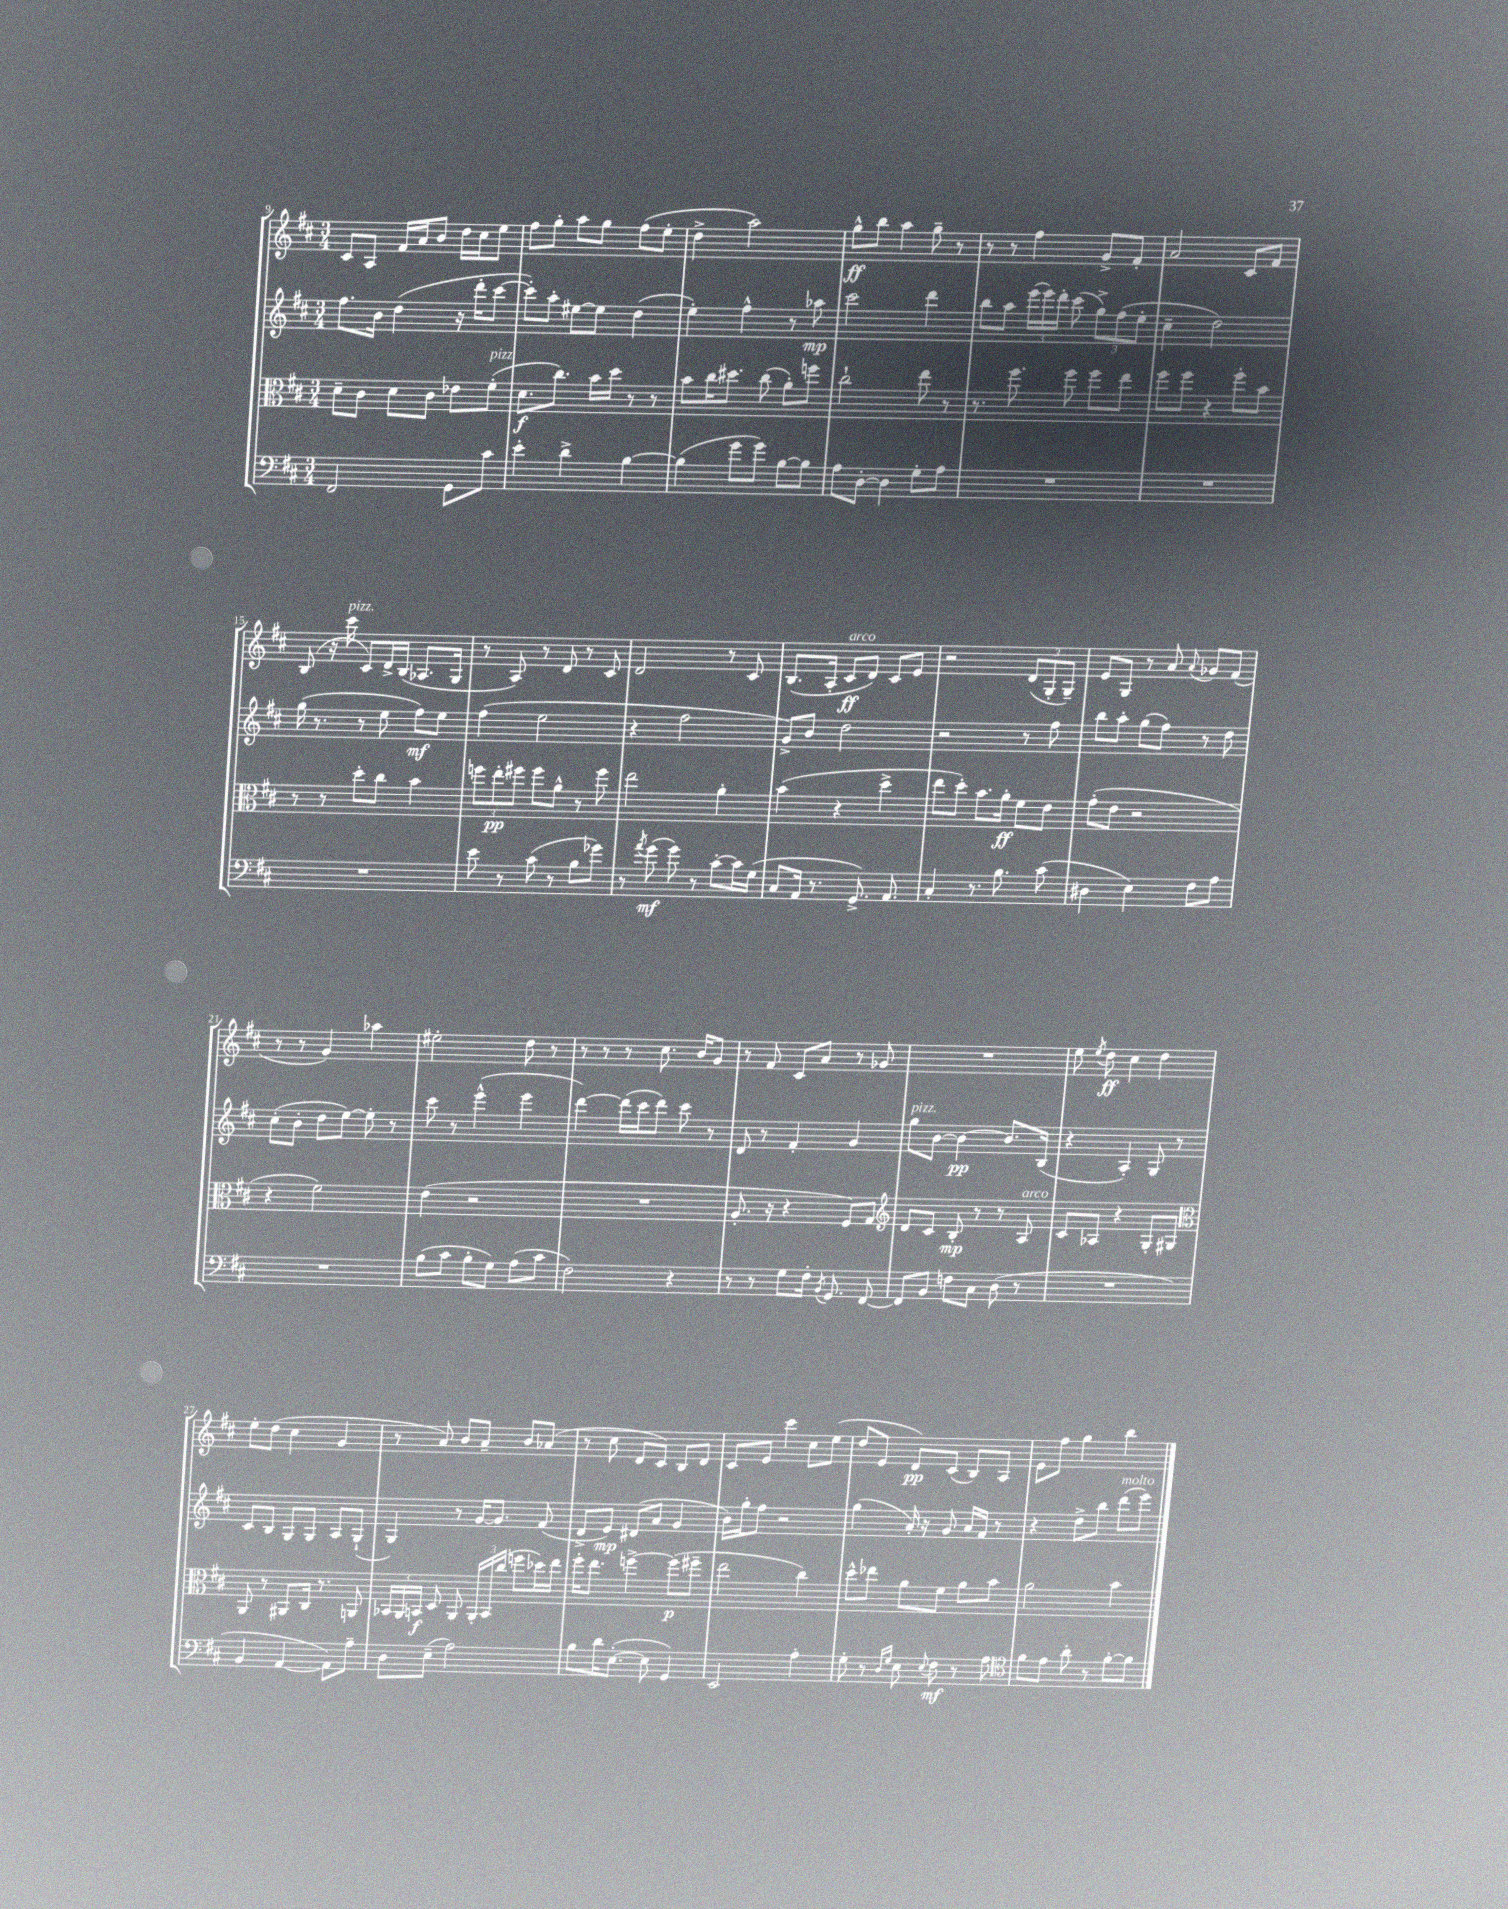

**kern	**dynam	**kern	**dynam	**kern	**dynam	**kern	**dynam
*part4	*part4	*part3	*part3	*part2	*part2	*part1	*part1
*staff4	*staff4	*staff3	*staff3	*staff2	*staff2	*staff1	*staff1
*clefF4	*	*clefC3	*	*clefG2	*	*clefG2	*
*k[f#c#]	*	*k[f#c#]	*	*k[f#c#]	*	*k[f#c#]	*
*M3/4	*	*M3/4	*	*M3/4	*	*M3/4	*
=9	=9	=9	=9	=9	=9	=9	=9
2FF#/	.	8d~\L	.	8.ff#\L	.	8c#/L	.
.	.	8c#\J	.	.	.	8A/J	.
.	.	.	.	16b\Jk	.	.	.
.	.	8d\L	.	(4dd\	.	16f#/LL	.
.	.	.	.	.	.	16a/J	.
.	.	8c#\J	.	.	.	8b/J	.
8GG\L	.	8e-X\L	.	16r	.	16dd\LL	.
.	.	.	.	16ddd'\KL	.	16cc#\J	.
!	!	!LO:TX:a:i:t=pizz.	!	!	!	!	!
8c#\J	.	(8f#'\J	.	[8ccc#\J	.	8ee\J	.
=10	=10	=10	=10	=10	=10	=10	=10
4e'\	.	8.d\L	f	8ccc#'\L])	.	8ff#\L	.
.	.	.	.	8aa'\J	.	8gg'\J	.
.	.	8.cc#\J)	.	.	.	.	.
4d^\	.	.	.	[8ee#X\L	.	8aa\L	.
.	.	16b\LL	.	8ee#\J]	.	8gg\J	.
.	.	16dd\JJ	.	.	.	.	.
[4B\	.	8r	.	(4dd\	.	(8ff#\L	.
.	.	8r	.	.	.	8ee'\J	.
=11	=11	=11	=11	=11	=11	=11	=11
(4B\]	.	8b\L	.	4ee'\)	.	4dd^\	.
.	.	16cc#\K	.	.	.	.	.
.	.	8.dd#X\J	.	.	.	.	.
8g\L	.	.	.	4ff#^^\	.	2aa\)	.
8g\J)	.	(8cc#\	.	.	.	.	.
[8B\L	.	8a'\L)	.	8r	.	.	.
8B\J]	.	8ffn\J	.	8aa-X\	mp	.	.
=12	=12	=12	=12	=12	=12	=12	=12
8A\L	.	2cc#`\	.	2ccc#\	.	8gg^^\L	ff
[8D'\J	.	.	.	.	.	8bb\J	.
4D\]	.	.	.	.	.	4aa\	.
8G'\L	.	8ee\	.	4ddd\	.	8gg~\	.
8A\J	.	8r	.	.	.	8r	.
=13	=13	=13	=13	=13	=13	=13	=13
2.r	.	8.r	.	8bb\L	.	8r	.
.	.	.	.	8aa\J	.	8r	.
.	.	8.ff#\	.	.	.	.	.
.	.	.	.	(24eee\LL	.	4ff#\	.
.	.	.	.	24eee\)	.	.	.
.	.	.	.	24ddd'\JJ	.	.	.
.	.	8ff#\	.	(8ccc#\	.	.	.
.	.	8ff#\L	.	12gg^\L)	.	8g^/L	.
.	.	.	.	(12ff#\	.	.	.
.	.	8ee\J	.	.	.	8f#'/J	.
.	.	.	.	12ee'\J	.	.	.
=14	=14	=14	=14	=14	=14	=14	=14
2.r	.	8ff#\L	.	4cc#~\	.	2a/	.
.	.	8ff#\J	.	.	.	.	.
.	.	4r	.	2dd\)	.	.	.
.	.	8ff#'\L	.	.	.	8c#/L	.
.	.	8b\J	.	.	.	8f#/J	.
!!LO:LB:g=z
=15	=15	=15	=15	=15	=15	=15	=15
2.r	.	8r	.	(16gg\	.	(8B/	.
.	.	.	.	8.r	.	.	.
.	.	8r	.	.	.	16r	.
!	!	!	!	!	!	!LO:TX:a:i:t=pizz.	!
.	.	.	.	.	.	16ccc#\	.
.	.	8dd'\L	.	8r	.	8c#/L)	.
.	.	8cc#\J	.	8ee\	.	16d^/L	.
.	.	.	.	.	.	(16B/JJ	.
.	.	4b\	.	8ff#\L)	mf	8.A-X/L	.
.	.	.	.	8ee\J	.	.	.
.	.	.	.	.	.	16G/Jk	.
=16	=16	=16	=16	=16	=16	=16	=16
8e\	.	12ffn\L	.	(4ff#\	.	8r	.
.	.	12ee'\	pp	.	.	.	.
8r	.	.	.	.	.	8A/)	.
.	.	12ff#X\J	.	.	.	.	.
(8c#\	.	8ff#\L	.	2ee\	.	8r	.
8r	.	8a^^\J	.	.	.	8d/	.
8B\L	.	8r	.	.	.	8r	.
8g-X\J)	.	8ff#\	.	.	.	8c#/	.
=17	=17	=17	=17	=17	=17	=17	=17
8r	.	2ee\	.	4r	.	2d/	.
8qa/	.	.	.	.	.	.	.
(8g\	mf	.	.	.	.	.	.
8g\)	.	.	.	2ff#\	.	.	.
8r	.	.	.	.	.	.	.
[8c#'\L	.	4a'\	.	.	.	8r	.
16c#\L]	.	.	.	.	.	8c#/	.
(16G\JJ	.	.	.	.	.	.	.
=18	=18	=18	=18	=18	=18	=18	=18
8C#/L	.	(4b\	.	8g^/L)	.	(8.B/L	.
16AA/Jk	.	.	.	8b/J	.	.	.
8.r	.	.	.	.	.	16A'/Jk	.
!	!	!	!	!	!	!LO:TX:a:i:t=arco	!
.	.	4r	.	2dd\	.	8c#/L	ff
8.GG^/)	.	.	.	.	.	8d/J)	.
.	.	4dd^\	.	.	.	8c#/L	.
8.AA/	.	.	.	.	.	.	.
.	.	.	.	.	.	8e/J	.
=19	=19	=19	=19	=19	=19	=19	=19
4C#'/	.	8ee\L	.	2r	.	2r	.
.	.	8dd'\J)	.	.	.	.	.
8.r	.	8.b\L	.	.	.	.	.
8.B\	.	16a'\Jk	ff	.	.	.	.
.	.	8f#\L	.	8r	.	(12d/L	.
.	.	.	.	.	.	12G'/	.
(8c#\	.	8e\J	.	8ff#\	.	.	.
.	.	.	.	.	.	12G~/J)	.
=20	=20	=20	=20	=20	=20	=20	=20
4D#X\	.	(8g'\L	.	8bb\L	.	8e/L	.
.	.	8e\J	.	8aa'\J	.	8G/J	.
4E\)	.	2r	.	(8gg\L	.	8r	.
.	.	.	.	8ff#\J)	.	8a/	.
.	.	.	.	.	.	8qqa/	.
8F#\L	.	.	.	8r	.	8g-X/L	.
8A\J	.	.	.	8dd\	.	(8f#/J	.
!!LO:LB:g=z
=21	=21	=21	=21	=21	=21	=21	=21
2.r	.	4r	.	(8cc#'\L	.	8r	.
.	.	.	.	8b'\J	.	8r	.
.	.	2f#\)	.	8dd\L	.	4g/)	.
.	.	.	.	[8ee\J)	.	.	.
.	.	.	.	8ee'\]	.	4aa-X\	.
.	.	.	.	8r	.	.	.
=22	=22	=22	=22	=22	=22	=22	=22
(8B\L	.	(4e\	.	8ccc#\	.	2ee#X'\	.
8c#\J	.	.	.	8r	.	.	.
8B'\L	.	2r	.	(4eee^^\	.	.	.
8G\J)	.	.	.	.	.	.	.
(8A\L	.	.	.	4eee\	.	8dd\	.
8c#\J	.	.	.	.	.	8r	.
=23	=23	=23	=23	=23	=23	=23	=23
2F#\)	.	2.r	.	[4ddd\)	.	8r	.
.	.	.	.	.	.	8r	.
.	.	.	.	(16ddd\LL]	.	8r	.
.	.	.	.	16ccc#\J	.	.	.
.	.	.	.	8ddd\J)	.	8.cc#\	.
4r	.	.	.	8ccc#\	.	.	.
.	.	.	.	.	.	16b/KL	.
.	.	.	.	8r	.	8g/J	.
=24	=24	=24	=24	=24	=24	=24	=24
8r	.	8.A'/	.	8d/	.	8r	.
8r	.	.	.	8r	.	8f#/	.
.	.	16r	.	.	.	.	.
8G\L	.	4r	.	4f#'/	.	8c#/L	.
16F#'\Jk	.	.	.	.	.	8a/J	.
8qBB/	.	.	.	.	.	.	.
8.GG/	.	.	.	.	.	.	.
.	.	8F#/L)	.	4g/	.	8r	.
[8FF#/	.	8G/J	.	.	.	8g-X/	.
=25	=25	=25	=25	=25	=25	=25	=25
*	*	*clefG2	*	*	*	*	*
!	!	!	!	!LO:TX:a:i:t=pizz.	!	!	!
8FF#/L]	.	8d/L	.	8gg\L	.	2.r	.
8BB/J	.	8c#/J	.	[8b\J	.	.	.
8Fn\L	.	8B'/	mp	4b\_	pp	.	.
8C#\J	.	8r	.	.	.	.	.
(8D\	.	8r	.	8.b/L]	.	.	.
!	!	!LO:TX:a:i:t=arco	!	!	!	!	!
8r	.	8A/	.	.	.	.	.
.	.	.	.	(16B/Jk	.	.	.
=26	=26	=26	=26	=26	=26	=26	=26
2.r	.	8c#/L	.	4r	.	8ee\	.
.	.	.	.	.	.	8qee/	.
.	.	8A-X/J	.	.	.	8dd\	ff
.	.	4r	.	4A'/)	.	4cc#\	.
.	.	8G'/L	.	8G/	.	4dd\	.
.	.	8G#X/J	.	8r	.	.	.
!!LO:LB:g=z
=27	=27	=27	=27	=27	=27	=27	=27
*	*	*clefC3	*	*	*	*	*
4BB/	.	8AA/	.	8c#/L	.	8ee'\L	.
.	.	8r	.	8B/J	.	(8dd\J	.
[4AA/	.	8AA#X/L	.	8G/L	.	4cc#\	.
.	.	16C#/Jk	.	8G/J	.	.	.
.	.	8.r	.	.	.	.	.
8AA\L])	.	.	.	8A/L	.	4g/	.
8A~\J	.	8AAn/	.	(8G`/J	.	.	.
=28	=28	=28	=28	=28	=28	=28	=28
8D\L	.	24BB-X/LL	.	4G/)	.	8r	.
.	.	24AA/	.	.	.	.	.
.	.	24BBn/JJ	f	.	.	.	.
(8E~\J	.	8D/	.	.	.	8a/)	.
2A\)	.	8AA/	.	8r	.	8b/L	.
.	.	24AA'/LL	.	[16g/KL	.	8a~/J	.
.	.	24BB/	.	.	.	.	.
.	.	.	.	8.g/J]	.	.	.
.	.	(24cc#/JJ	.	.	.	.	.
.	.	8ffn\L	.	.	.	8b/L	.
.	.	16dd-X\L)	.	(8f#/	.	(8a-X/J	.
.	.	16ee\JJ	.	.	.	.	.
=29	=29	=29	=29	=29	=29	=29	=29
8B\L	.	16ff#'\KL	.	8d^/L	.	8r	.
.	.	8.ee\J	.	.	.	.	.
16d\K	.	.	.	8e/J)	mp	8cc#\	.
([8.E'\J	.	.	.	.	.	.	.
.	.	[4ffn^\	.	(8d#X/L	.	8d/L	.
8E\]	.	.	.	8a/J	.	8c#/J)	.
4GG/)	.	(8ff\L]	p	4g/	.	8B/L	.
.	.	8ff#X~\J	.	.	.	8d/J	.
=30	=30	=30	=30	=30	=30	=30	=30
2EE/	.	2ee\	.	16b\LL)	.	8c#/L	.
.	.	.	.	16gg'\J	.	.	.
.	.	.	.	8ff#\J	.	8e/J	.
.	.	.	.	2r	.	4ccc#\	.
4A'\	.	4cc#\)	.	.	.	8cc#\L	.
.	.	.	.	.	.	(8ee\J	.
=31	=31	=31	=31	=31	=31	=31	=31
8G'\	.	8dd^^\L	.	(4gg\	.	8dd/L	.
8r	.	8ee-X\J	.	.	.	8e/J	.
16qqD/LL	.	.	.	.	.	.	.
16qqG/JJ	.	.	.	.	.	.	.
8E\	.	8a\L	.	16a'/)	.	8d/L)	pp
.	.	.	.	16r	.	.	.
8qqE/	.	.	.	.	.	.	.
8F#\	mf	8f#\J	.	8g/	.	(8c#/J	.
8r	.	8a\L	.	16a/LL	.	8B/L)	.
.	.	.	.	16f#/JJ	.	.	.
8A\	.	8b\J	.	8r	.	8A/J	.
=32	=32	=32	=32	=32	=32	=32	=32
*clefC4	*	*	*	*	*	*	*
8f#\L	.	2a\	.	4r	.	8e\L	.
8e\J	.	.	.	.	.	8ff#\J	.
8a'\	.	.	.	8dd^\L	.	4gg\	.
8r	.	.	.	8bb\J	.	.	.
!	!	!	!	!LO:TX:a:i:t=molto	!	!	!
[8f#'\L	.	4b\	.	(8ddd\L	.	4bb\	.
8f#\J]	.	.	.	8eee\J)	.	.	.
==	==	==	==	==	==	==	==
*-	*-	*-	*-	*-	*-	*-	*-
